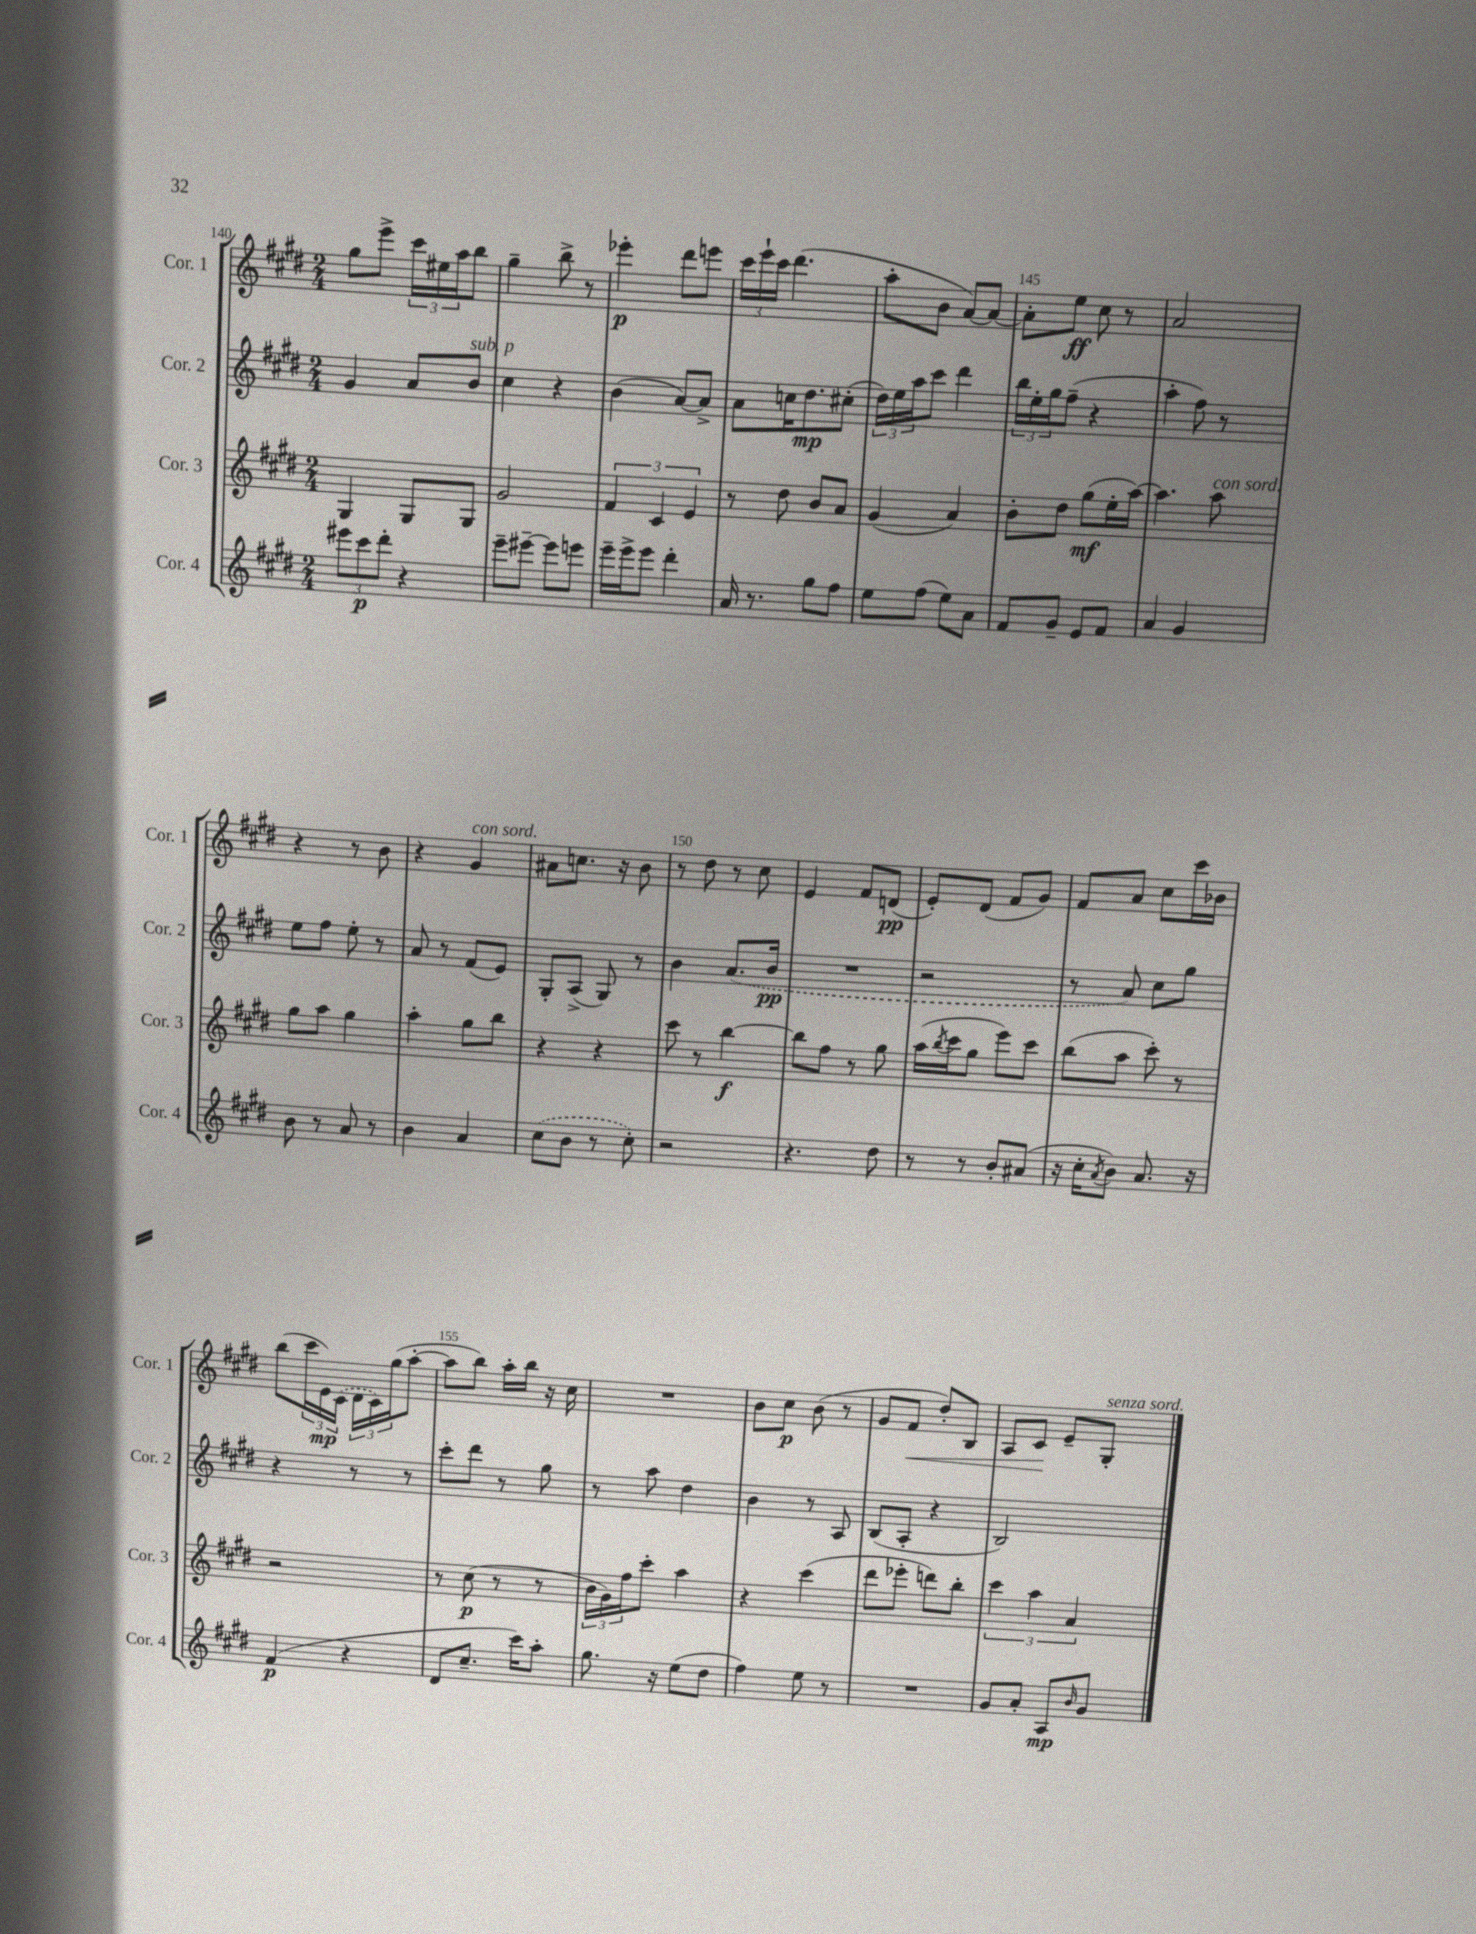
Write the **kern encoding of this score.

**kern	**dynam	**kern	**dynam	**kern	**dynam	**kern	**dynam
*part4	*part4	*part3	*part3	*part2	*part2	*part1	*part1
*staff4	*staff4	*staff3	*staff3	*staff2	*staff2	*staff1	*staff1
*I"Cor. 4	*	*I"Cor. 3	*	*I"Cor. 2	*	*I"Cor. 1	*
*I'Cor. 4	*	*I'Cor. 3	*	*I'Cor. 2	*	*I'Cor. 1	*
*clefG2	*	*clefG2	*	*clefG2	*	*clefG2	*
*k[f#c#g#d#]	*	*k[f#c#g#d#]	*	*k[f#c#g#d#]	*	*k[f#c#g#d#]	*
*M2/4	*	*M2/4	*	*M2/4	*	*M2/4	*
=140	=140	=140	=140	=140	=140	=140	=140
12eee#X\L	.	4G#/	.	4g#/	.	8gg#\L	.
12ccc#\	p	.	.	.	.	.	.
.	.	.	.	.	.	8eee^\J	.
12ddd#'\J	.	.	.	.	.	.	.
4r	.	8G#/L	.	8a/L	.	24ccc#\LL	.
.	.	.	.	.	.	24ee#X\	.
.	.	.	.	.	.	24aa\J	.
!	!	!	!	!LO:TX:a:i:t=sub. p	!	!	!
.	.	8G#/J	.	8b/J	.	8bb\J	.
=141	=141	=141	=141	=141	=141	=141	=141
8eee~\L	.	2g#/	.	4cc#\	.	4gg#~\	.
[8eee#X~\J	.	.	.	.	.	.	.
8eee#\L]	.	.	.	4r	.	8bb^\	.
8eeen\J	.	.	.	.	.	8r	.
=142	=142	=142	=142	=142	=142	=142	=142
16eee~\LL	.	6f#/	.	(4b\	.	4eee-X'\	p
16eee^\J	.	.	.	.	.	.	.
8eee\J	.	.	.	.	.	.	.
.	.	6c#/	.	.	.	.	.
4ddd#'\	.	.	.	[8a/L)	.	8ddd#\L	.
.	.	6e/	.	.	.	.	.
.	.	.	.	8a^/J]	.	8eeen\J	.
=143	=143	=143	=143	=143	=143	=143	=143
16a/	.	8r	.	8a\L	.	24ccc#\LL	.
.	.	.	.	.	.	24eee`\	.
8.r	.	.	.	.	.	.	.
.	.	.	.	.	.	24ccc#\JJ	.
.	.	8dd#\	.	16ccn\K	.	(4.ddd#\	.
.	.	.	.	8.dd#\	mp	.	.
8gg#\L	.	8b/L	.	.	.	.	.
8ff#\J	.	8a/J	.	(8cc#X'\J	.	.	.
=144	=144	=144	=144	=144	=144	=144	=144
8ee\L	.	(4g#/	.	24dd#\LL)	.	8aa'\L	.
.	.	.	.	24ee\	.	.	.
.	.	.	.	24aa\J	.	.	.
(8ff#\J	.	.	.	8ccc#\J	.	8b\J	.
8ee\L)	.	4a/)	.	4ddd#\	.	[8a/L)	.
8a\J	.	.	.	.	.	8a/J_	.
=145	=145	=145	=145	=145	=145	=145	=145
8f#/L	.	8b'\L	.	24bb\LL	.	8a'\L]	.
.	.	.	.	24ee'\	.	.	.
.	.	.	.	24gg#\J	.	.	.
8g#~/J	.	8dd#\J	.	(8ff#~\J	.	8ee\J	ff
8e/L	.	(8gg#\L	mf	4r	.	8cc#\	.
8f#/J	.	16ee'\L	.	.	.	8r	.
.	.	[16aa\JJ)	.	.	.	.	.
=146	=146	=146	=146	=146	=146	=146	=146
4a/	.	4.aa\]	.	4aa'\	.	2a/	.
4g#/	.	.	.	8ff#\)	.	.	.
!	!	!LO:TX:a:i:t=con sord.	!	!	!	!	!
.	.	8aa\	.	8r	.	.	.
!!LO:LB:g=z
=147	=147	=147	=147	=147	=147	=147	=147
8b\	.	8gg#\L	.	8ee\L	.	4r	.
8r	.	8aa\J	.	8ff#\J	.	.	.
8a/	.	4gg#\	.	8ee'\	.	8r	.
8r	.	.	.	8r	.	8b\	.
=148	=148	=148	=148	=148	=148	=148	=148
4b\	.	4aa'\	.	8a/	.	4r	.
.	.	.	.	8r	.	.	.
!	!	!	!	!	!	!LO:TX:a:i:t=con sord.	!
4a/	.	8gg#\L	.	(8f#/L	.	4g#/	.
.	.	8bb\J	.	8e/J)	.	.	.
=149	=149	=149	=149	=149	=149	=149	=149
(8cc#\L	.	4r	.	8G#'/L	.	8a#X\L	.
8b\J	.	.	.	(8A^/J	.	8.ccn\J	.
8r	.	4r	.	8G#/)	.	.	.
.	.	.	.	.	.	16r	.
8cc#'\)	.	.	.	8r	.	8b\	.
=150	=150	=150	=150	=150	=150	=150	=150
2r	.	8ccc#\	.	4b\	.	8r	.
.	.	8r	.	.	.	8dd#\	.
.	.	[4bb\	f	(8.a/L	.	8r	.
.	.	.	.	.	.	8cc#\	.
.	.	.	.	16b/Jk	pp	.	.
=151	=151	=151	=151	=151	=151	=151	=151
4.r	.	8bb\L]	.	2r	.	4e/	.
.	.	8ff#\J	.	.	.	.	.
.	.	8r	.	.	.	8f#/L	.
8dd#\	.	8gg#\	.	.	.	(8dn/J	pp
=152	=152	=152	=152	=152	=152	=152	=152
8r	.	(16aa\LL	.	2r	.	8e'/L)	.
.	.	8qbb/	.	.	.	.	.
.	.	16ccc#\J	.	.	.	.	.
8r	.	8gg#\J	.	.	.	(8d#/J	.
8b'/L	.	8eee\L)	.	.	.	8f#/L	.
(8a#X/J	.	8ccc#\J	.	.	.	8g#/J)	.
=153	=153	=153	=153	=153	=153	=153	=153
16r	.	(8bb\L	.	8r	.	8f#/L	.
16cc#'\KL	.	.	.	.	.	.	.
8qa/	.	.	.	.	.	.	.
8b\J)	.	8aa\J	.	8a/)	.	8a/J	.
8.a/	.	8ccc#'\)	.	8cc#\L	.	8cc#\L	.
.	.	8r	.	8gg#\J	.	16ccc#\L	.
16r	.	.	.	.	.	16b-X\JJ	.
!!LO:LB:g=z
=154	=154	=154	=154	=154	=154	=154	=154
(4f#/	p	2r	.	4r	.	(8bb\L	.
.	.	.	.	.	.	24ccc#\L	.
.	.	.	.	.	.	24e\)	mp
.	.	.	.	.	.	(24c#\JJ	.
4r	.	.	.	8r	.	24d#\LL	.
.	.	.	.	.	.	24c#\)	.
.	.	.	.	.	.	(24gg#\J	.
.	.	.	.	8r	.	[8aa'\J	.
=155	=155	=155	=155	=155	=155	=155	=155
8d#/L	.	8r	.	8ccc#'\L	.	8aa\L]	.
8.cc#~/J	.	(8cc#\	p	8ddd#\J	.	8bb\J)	.
.	.	8r	.	8r	.	16aa'\LL	.
16ccc#\KL)	.	.	.	.	.	16bb\JJ	.
8aa'\J	.	8r	.	8gg#\	.	16r	.
.	.	.	.	.	.	16cc#\	.
=156	=156	=156	=156	=156	=156	=156	=156
8.gg#\	.	24b\LL	.	8r	.	2r	.
.	.	24g#\)	.	.	.	.	.
.	.	24ff#\J	.	.	.	.	.
.	.	8ccc#'\J	.	8aa\	.	.	.
16r	.	.	.	.	.	.	.
(8ee\L	.	4aa\	.	4dd#\	.	.	.
8dd#\J	.	.	.	.	.	.	.
=157	=157	=157	=157	=157	=157	=157	=157
4ff#\)	.	4r	.	4b\	.	8b\L	.
.	.	.	.	.	.	8cc#\J	p
8ee\	.	(4ccc#\	.	8r	.	(8b\	.
8r	.	.	.	8A/	.	8r	.
=158	=158	=158	=158	=158	=158	=158	=158
2r	.	8ddd#\L	.	(8B/L	.	8g#/L	.
!	!	!	!	!	!	!	!LO:HP:b
.	.	8eee-X'\J	.	8A'/J	.	8f#/J	<
.	.	8dddn\L)	.	4r	.	8dd#'/L)	.
.	.	8bb'\J	.	.	.	8B/J	.
=159	=159	=159	=159	=159	=159	=159	=159
8g#/L	.	6ccc#\	.	2B/)	.	8A/L	.
8a'/J	.	.	.	.	.	8c#/J	.
.	.	6aa\	.	.	.	.	.
8A/L	mp	.	.	.	.	8e~/L	[
.	.	6a/	.	.	.	.	.
16qqb/	.	.	.	.	.	.	.
!	!	!	!	!	!	!LO:TX:a:i:t=senza sord.	!
8g#/J	.	.	.	.	.	8G#'/J	.
==	==	==	==	==	==	==	==
*-	*-	*-	*-	*-	*-	*-	*-
